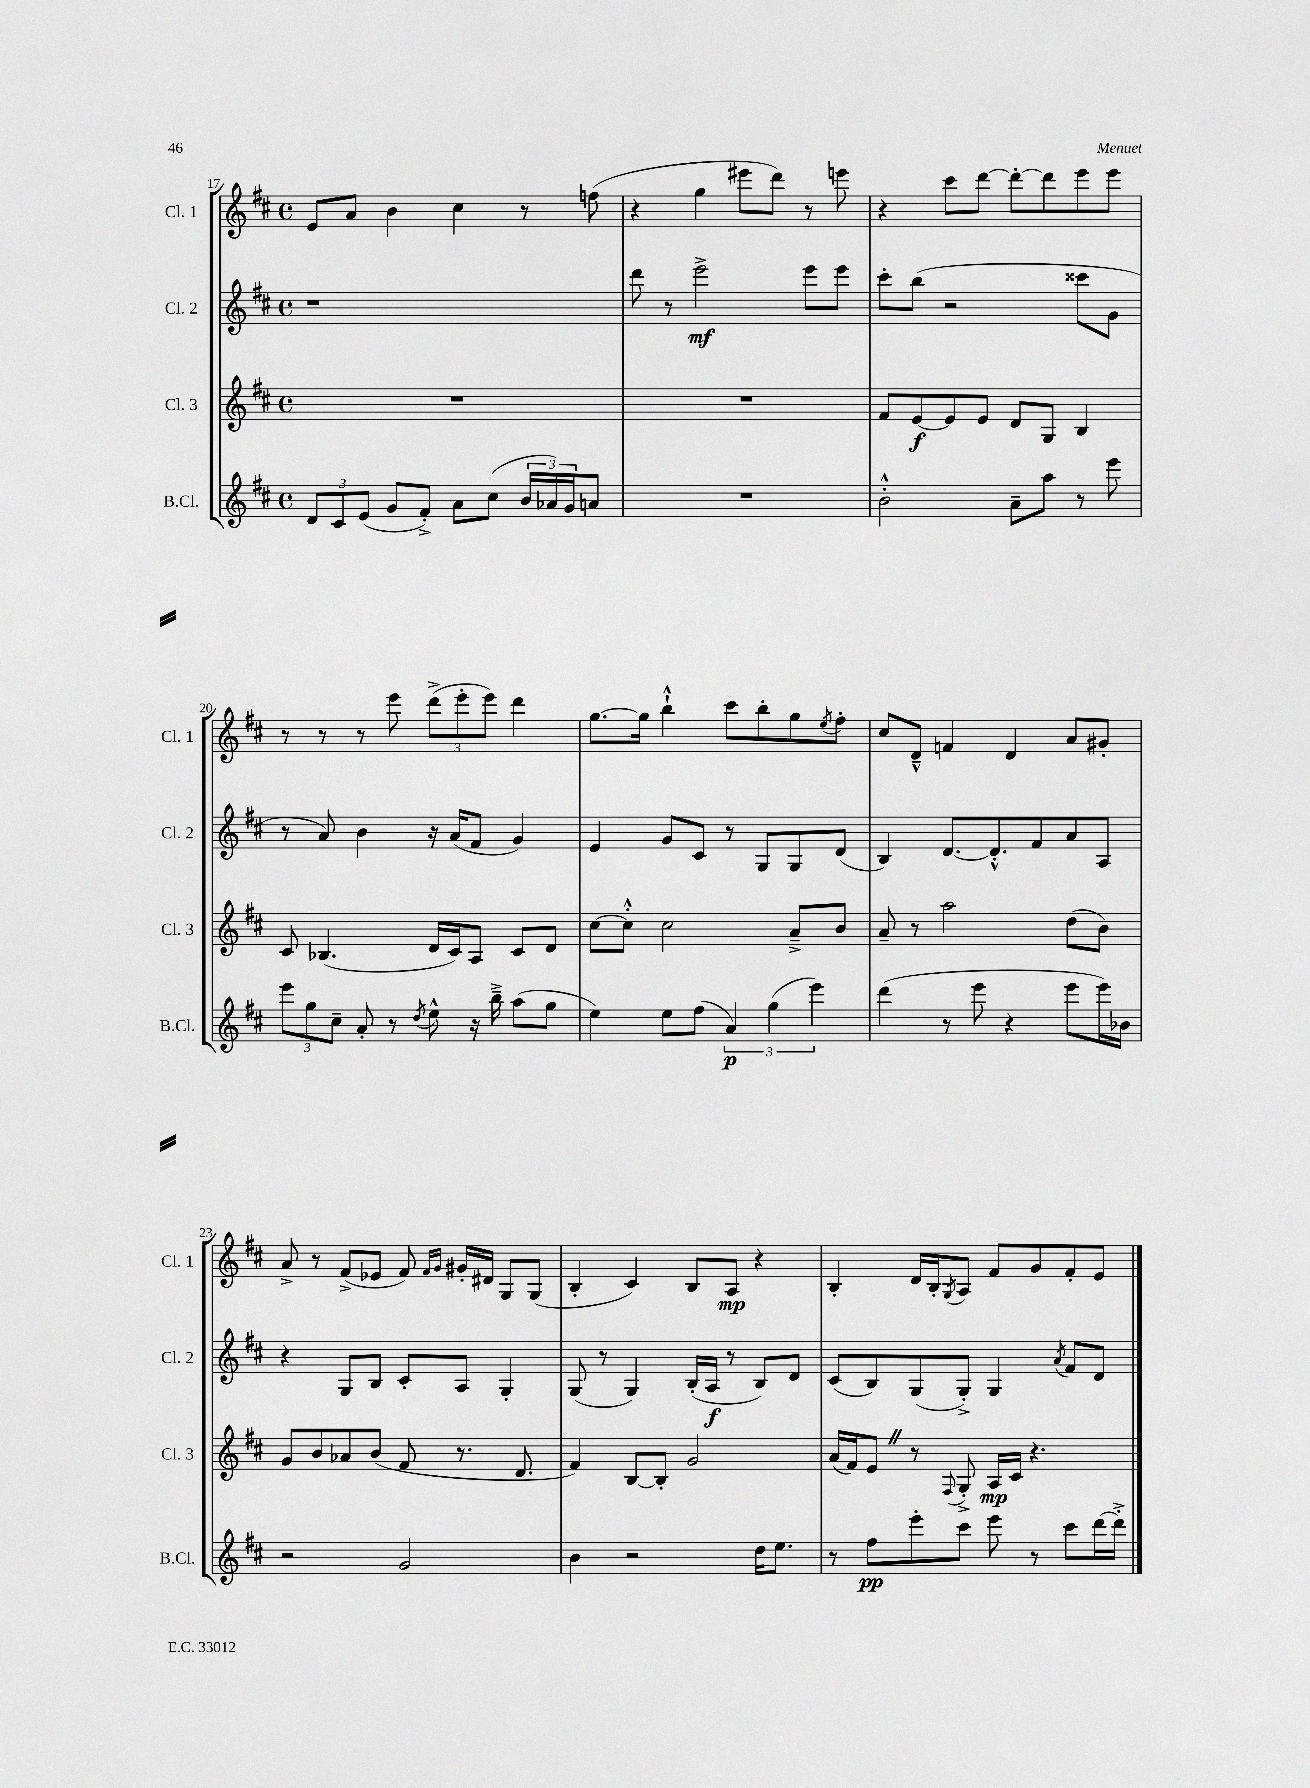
<<
\new StaffGroup <<
\new Staff = "s0" \with { instrumentName = "Cl. 1" shortInstrumentName = "Cl. 1" } {
    \clef treble \key d \major \defaultTimeSignature \time 4/4
    e'8 a'8 b'4 cis''4 r8 f''8( |
    r4 g''4 eis'''8 d'''8) r8 e'''8 |
    r4 cis'''8 d'''8~ d'''8~-. d'''8 e'''8 e'''8 |
    r8 r8 r8 e'''8 \tuplet 3/2 { d'''8->( e'''8-. e'''8) } d'''4 |
    g''8.~ g''16 b''4-!-^ cis'''8 b''8-. g''8 \acciaccatura { e''8 } fis''8-. |
    cis''8 d'8---^ f'4 d'4 a'8 gis'8-. |
    a'8-> r8 fis'8->( ees'8 fis'8) \grace { fis'16 g'16 } gis'16-. dis'16 g8 g8( |
    b4-. cis'4) b8 a8\mp r4 |
    b4-. d'16 b16-. \acciaccatura { g8 } a8 fis'8 g'8 fis'8-. e'8 \bar "|." |
}
\new Staff = "s1" \with { instrumentName = "Cl. 2" shortInstrumentName = "Cl. 2" } {
    \clef treble \key d \major \defaultTimeSignature \time 4/4
    r1 |
    d'''8 r8 e'''2->\mf e'''8 e'''8 |
    cis'''8-. b''8( r2 cisis'''8 g'8 |
    r8 a'8) b'4 r16 a'16( fis'8 g'4) |
    e'4 g'8 cis'8 r8 g8 g8 d'8( |
    b4) d'8.~ d'8.-.-^ fis'8 a'8 a8 |
    r4 g8 b8 cis'8-. a8 g4-. |
    g8( r8 g4) b16-.( a16\f r8 b8) d'8 |
    cis'8( b8) g8( g8-.->) g4 \acciaccatura { a'8 } fis'8 d'8 \bar "|." |
}
\new Staff = "s2" \with { instrumentName = "Cl. 3" shortInstrumentName = "Cl. 3" } {
    \clef treble \key d \major \defaultTimeSignature \time 4/4
    R1 |
    R1 |
    fis'8 e'8~\f e'8 e'8 d'8 g8 b4 |
    cis'8 bes4.( d'16 cis'16) a8 cis'8 d'8 |
    cis''8~ cis''8-.-^ cis''2 a'8---> b'8 |
    a'8-- r8 a''2 d''8( b'8) |
    g'8 b'8 aes'8 b'8( fis'8 r8. d'8. |
    fis'4) b8~ b8-. g'2 |
    a'16( fis'16) e'8 \once \override BreathingSign.text = \markup { \musicglyph "scripts.caesura.straight" } \breathe r8 \appoggiatura { fis8 } g8-.-> a16\mp cis'16 r4. \bar "|." |
}
\new Staff = "s3" \with { instrumentName = "B.Cl." shortInstrumentName = "B.Cl." } {
    \clef treble \key d \major \defaultTimeSignature \time 4/4
    \tuplet 3/2 { d'8 cis'8 e'8( } g'8 fis'8-.->) a'8 cis''8( \tuplet 3/2 { b'16 aes'16) g'16 } a'8 |
    R1 |
    b'2-.-^ a'8-- a''8 r8 e'''8 |
    \tuplet 3/2 { e'''8 g''8 cis''8-- } a'8-. r8 \acciaccatura { d''8 } e''8-^ r16 b''16---> a''8( g''8 |
    e''4) e''8 fis''8( \tuplet 3/2 { a'4\p) g''4( e'''4) } |
    d'''4( r8 e'''8 r4 e'''8 e'''16) bes'16 |
    r2 g'2 |
    b'4 r2 d''16 e''8. |
    r8 fis''8\pp e'''8-. cis'''8 e'''8 r8 cis'''8 d'''16~ d'''16-.-> \bar "|." |
}
>>
>>
\layout { \context { \Score currentBarNumber = #17 } }
